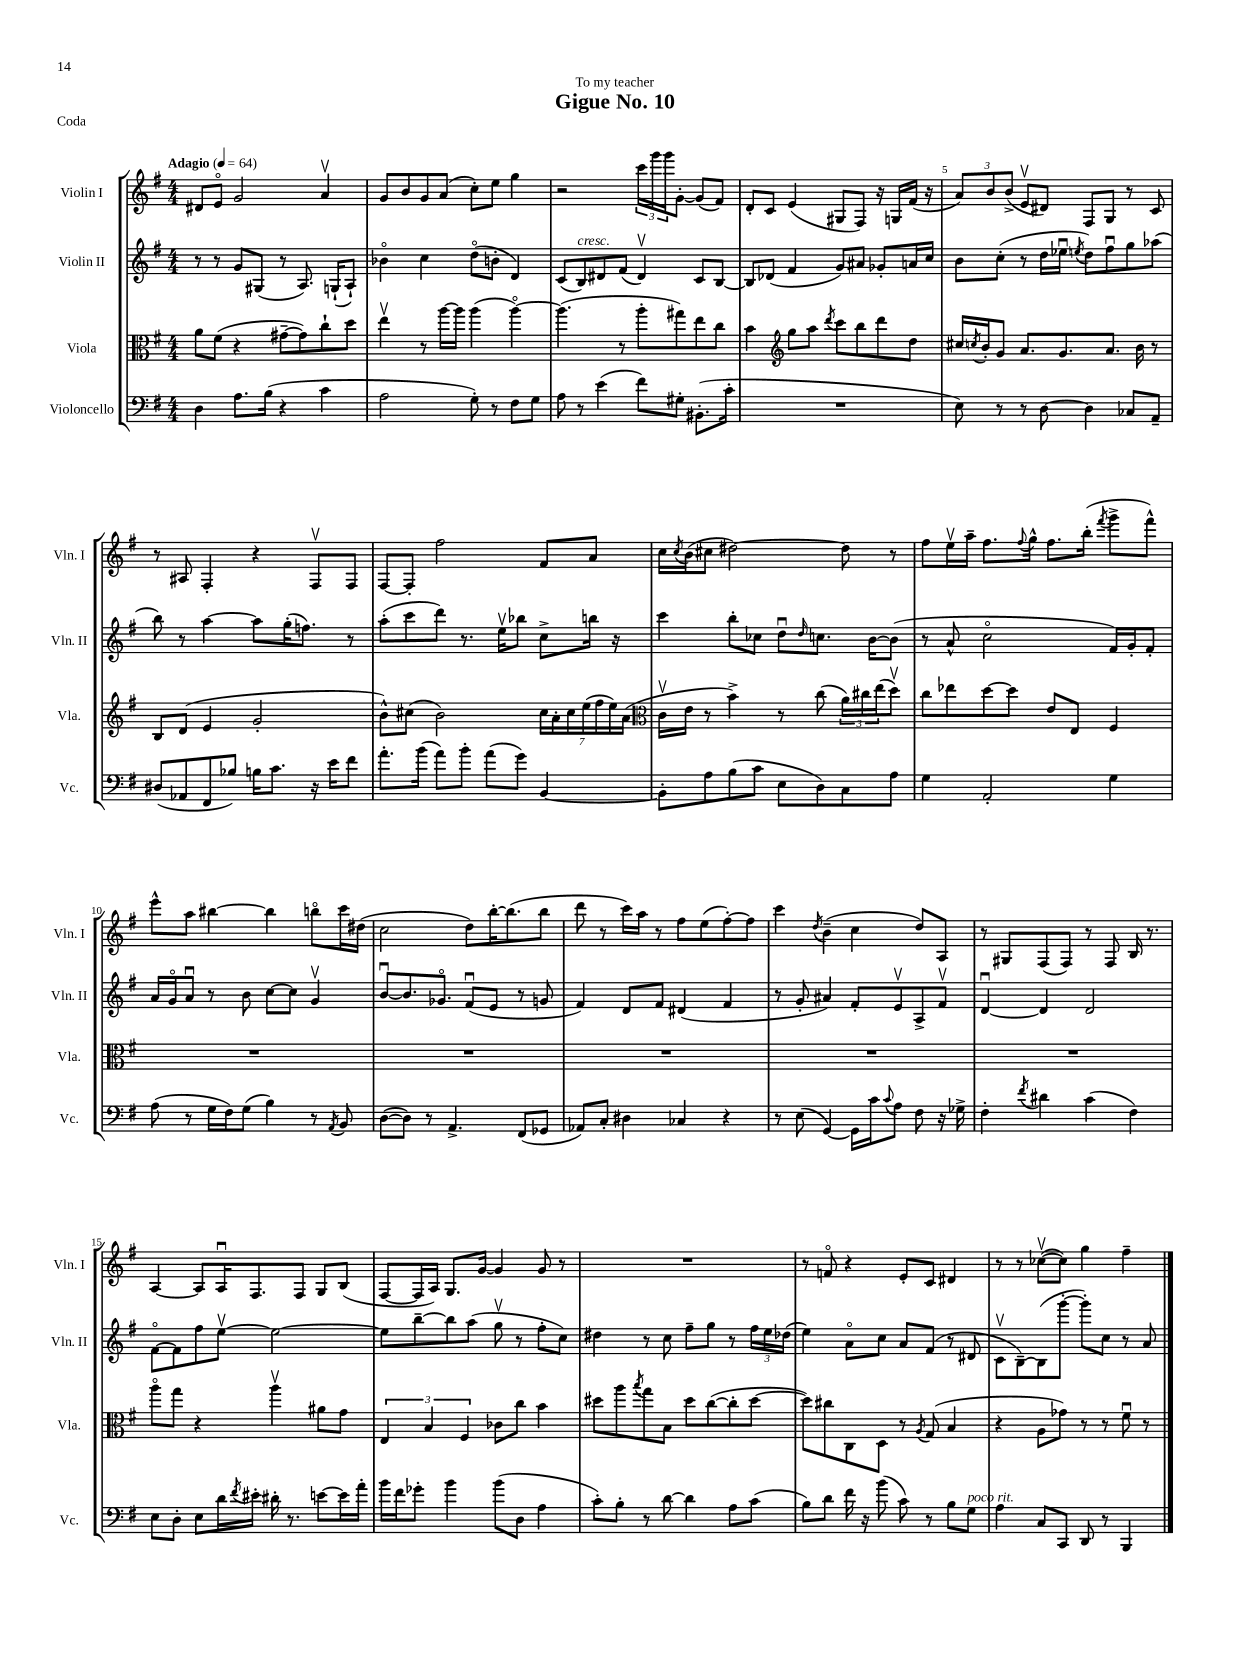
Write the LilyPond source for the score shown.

\header { title = "Gigue No. 10" dedication = "To my teacher" piece = "Coda" }
<<
\new StaffGroup <<
\new Staff = "s0" \with { instrumentName = "Violin I" shortInstrumentName = "Vln. I" } {
    \clef treble \key g \major \numericTimeSignature \time 4/4 \tempo "Adagio" 4 = 64
    dis'8 e'8\flageolet g'2 a'4\upbow |
    g'8 b'8 g'8 a'8( c''8-.) e''8 g''4 |
    r2 \tuplet 3/2 { c'''16 g'''16 g'''16 } g'8~-. g'8( fis'8) |
    d'8-. c'8 e'4( gis8 fis8) r16 g16 fis'16( r16 |
    \tuplet 3/2 { a'8) b'8 b'8->( } e'8\upbow dis'8) fis8 g8 r8 c'8 |
    r8 ais8 fis4-. r4 fis8\upbow fis8 |
    fis8~ fis8-. fis''2 fis'8 a'8 |
    c''16 \acciaccatura { c''8 } b'16( cis''8 dis''2~) dis''8 r8 |
    fis''8 e''16\upbow a''16-- fis''8. \appoggiatura { fis''8 } g''16-^ fis''8. b''16-.( \acciaccatura { fis'''8 } g'''8-> fis'''8-^) |
    e'''8-^ a''8 bis''4~ bis''4 b''8\flageolet c'''16 dis''16( |
    c''2 d''8) b''16~-. b''8.( b''8 |
    d'''8 r8 c'''16) a''16 r8 fis''8 e''8( fis''8~-.) fis''8 |
    c'''4 \acciaccatura { d''8 } b'4--( c''4 d''8) a8 |
    r8 gis8 fis8( fis8) r8 fis8 b16 r8. |
    a4~ a8 a16\downbow fis8. fis8 g8 b8( |
    fis8~ fis16 a16) g8. g'16~ g'4 g'8 r8 |
    R1 |
    r8 f'8\flageolet r4 e'8-. c'8 dis'4 |
    r8 r8 ces''8~\upbow( ces''8) g''4 fis''4-- \bar "|." |
}
\new Staff = "s1" \with { instrumentName = "Violin II" shortInstrumentName = "Vln. II" } {
    \clef treble \key g \major \numericTimeSignature \time 4/4
    r8 r8 g'8 gis8( r8 a8.) g16-!( a8-!) |
    bes'4\flageolet c''4 d''8\flageolet( b'8-. d'4) |
    c'8( b8^\markup { \italic "cresc." }) dis'8 fis'8( dis'4\upbow) c'8 b8~ |
    b8 des'8( fis'4 g'8) ais'8 ges'8-. a'16 c''16 |
    b'8 c''8-.( r8 d''16 ees''16\downbow \acciaccatura { e''8 } d''8) fis''8\downbow g''8 aes''8( |
    b''8) r8 a''4~ a''8 g''16-.( f''8.) r8 |
    a''8-.( c'''8 d'''8) r8. e''16\upbow bes''8 c''8-> b''16 r16 |
    c'''4 b''8-. ces''8 d''8\downbow \grace { d''16 } c''8. b'16~ b'8( |
    r8 a'8-^ c''2\flageolet fis'16) g'16-. fis'8-. |
    a'16 g'16\flageolet a'8\downbow r8 b'8 c''8~ c''8 g'4\upbow |
    b'8~\downbow b'8. ges'8.\flageolet fis'8\downbow( e'8 r8 g'8 |
    fis'4) d'8 fis'8 dis'4( fis'4 |
    r8 g'8-. ais'4) fis'8-. e'8\upbow a8-> fis'8\upbow |
    d'4~\downbow d'4 d'2 |
    fis'8~\flageolet fis'8 fis''8 e''8~\upbow e''2~ |
    e''8 b''8~-- b''8 a''8( g''8\upbow r8 fis''8-. c''8) |
    dis''4 r8 c''8 fis''8-- g''8 r8 \tuplet 3/2 { fis''16 e''16 des''16( } |
    e''4) a'8\flageolet c''8 a'8 fis'8( r8 dis'8 |
    c'8\upbow b8~--) b8( g'''8~-. g'''8-.) c''8 r8 a'8 \bar "|." |
}
\new Staff = "s2" \with { instrumentName = "Viola" shortInstrumentName = "Vla." } {
    \clef alto \key g \major \numericTimeSignature \time 4/4
    a'8 fis'8( r4 gis'8~-- gis'8) c''8-! d''8 |
    e''4\upbow r8 a''16~ a''16 a''4( a''4~\flageolet) |
    a''4.( r8 a''8-. gis''8) e''8 c''8 |
    b'4 \clef treble g''8 a''8 \acciaccatura { d'''8 } c'''8 b''8 d'''8 d''8 |
    cis''16 \acciaccatura { c''8 } b'16-. g'8 a'8. g'8. a'8. b'16 r8 |
    b8 d'8( e'4 g'2-. |
    b'8-^) cis''8( b'2) \tuplet 7/4 { cis''16 a'16-. cis''16 e''16( fis''16 e''16) a'16( } |
    \clef alto c'16\upbow e'16 r8 b'4->) r8 c''8( \tuplet 3/2 { a'16) cis''16 e''16( } d''8\upbow) |
    c''8 ees''8 d''8~ d''8 e'8 e8 fis4 |
    R1 |
    R1 |
    R1 |
    R1 |
    R1 |
    a''8\flageolet g''8 r4 a''4\upbow ais'8 g'8 |
    \tuplet 3/2 { e4 b4 fis4 } ces'8 c''8 b'4 |
    dis''8 a''8 \acciaccatura { b''8 } g''8 b8 dis''8 c''8~( c''8-. dis''8~ |
    dis''8) cis''8 c8 d8 r8 \acciaccatura { a8 } g8( b4 |
    r4 a8 ges'8) r8 r8 fis'8\downbow r8 \bar "|." |
}
\new Staff = "s3" \with { instrumentName = "Violoncello" shortInstrumentName = "Vc." } {
    \clef bass \key g \major \numericTimeSignature \time 4/4
    d4 a8. b16( r4 c'4 |
    a2 g8-.) r8 fis8 g8 |
    a8 r8 e'4( fis'8) gis8-. bis,8.-.( c'16-. |
    R1 |
    e8) r8 r8 d8~ d4 ces8 a,8-- |
    dis8( aes,8 fis,8 bes8) b16 c'8. r16 e'16 fis'8 |
    a'8.-. b'16( a'8) b'8-. a'8( g'8) b,4~ |
    b,8-. a8 b8( c'8 e8 d8) c8 a8 |
    g4 a,2-. g4 |
    a8( r8 g16 fis16) g8( b4) r8 \acciaccatura { a,8 } b,8 |
    d8~( d8) r8 a,4.-> fis,8( ges,8 |
    aes,8) c8-. dis4 ces4 r4 |
    r8 e8( g,4~) g,16 c'16 \appoggiatura { c'8 } a8 fis8 r16 ges16-> |
    fis4-. \acciaccatura { fis'8 } dis'4 c'4( fis4) |
    e8 d8-. e8 d'16 \acciaccatura { fis'8 } eis'16-. dis'16-. r8. e'8~ e'16 a'16-. |
    b'16 fis'16 ges'8-. b'4 b'8( d8 a4 |
    c'8-.) b8-. r8 d'8~ d'4 a8 c'8( |
    b8) d'8 fis'16 r16 b'8( c'8) r8 b8 g8^\markup { \italic "poco rit." } |
    a4 c8 c,8 d,8 r8 b,,4 \bar "|." |
}
>>
>>
\layout { \context { \Score \override BarNumber.break-visibility = ##(#f #t #t) barNumberVisibility = #(every-nth-bar-number-visible 5) } }
